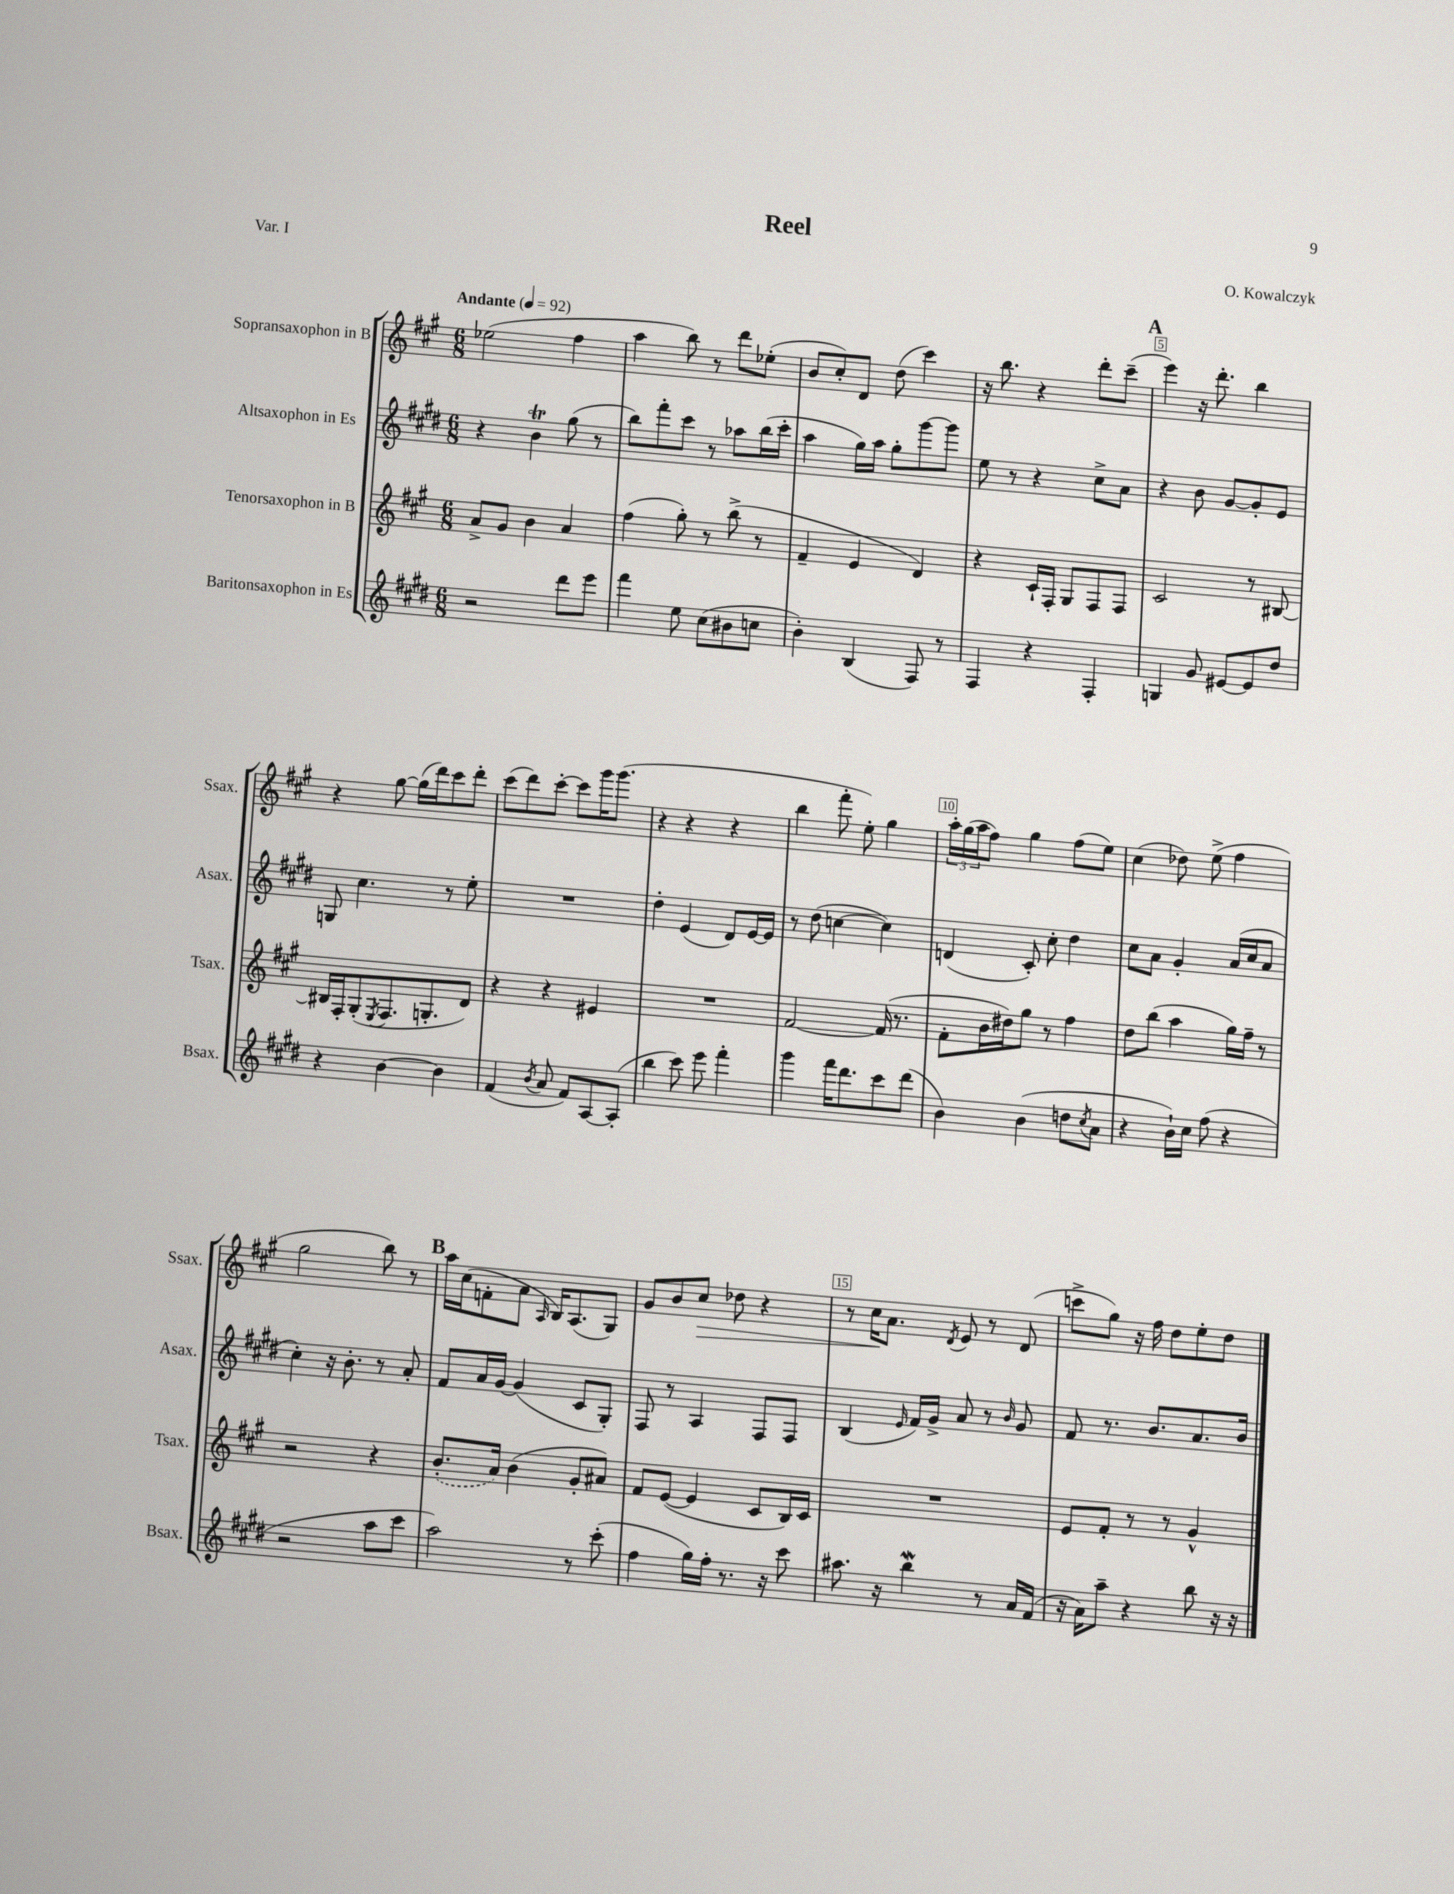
\header { title = "Reel" composer = "O. Kowalczyk" piece = "Var. I" }
<<
\new StaffGroup <<
\new Staff = "s0" \with { instrumentName = "Sopransaxophon in B" shortInstrumentName = "Ssax." } {
    \clef treble \key a \major \numericTimeSignature \time 6/8 \tempo "Andante" 4 = 92
    ees''2( fis''4 |
    a''4 b''8) r8 d'''8 ees''8-.( |
    b'8 cis''8-.) d'8 d''8( cis'''4) |
    r16 b''8. r4 d'''8-. cis'''8--( |
    \mark \markup { \bold "A" } e'''4) r16 d'''8.-. b''4 |
    r4 gis''8~ gis''16( d'''16) cis'''8 d'''8-. |
    cis'''8( d'''8) cis'''8~-. cis'''8 gis'''16 gis'''8.( |
    r4 r4 r4 |
    b''4 fis'''8-. e''8-.) gis''4 |
    \tuplet 3/2 { a''16-. gis''16( a''16 } fis''8) gis''4 fis''8( e''8) |
    cis''4( des''8) e''8->( fis''4 |
    gis''2 b''8) r8 |
    \mark \markup { \bold "B" } a''16 cis''16( f'8-. a'8 \grace { a16 } b16) a8.( gis8) |
    gis'8 b'8 cis''8\> des''8 r4 |
    r8 cis''16\! a'8. \acciaccatura { d'8 } e'8 r8 d'8( |
    c'''8-> gis''8) r16 fis''16 d''8 e''8-. d''8 \bar "|." |
}
\new Staff = "s1" \with { instrumentName = "Altsaxophon in Es" shortInstrumentName = "Asax." } {
    \clef treble \key e \major \numericTimeSignature \time 6/8
    r4 b'4\trill gis''8( r8 |
    b''8) fis'''8-. cis'''8 r8 aes''8 b''16( cis'''16-. |
    a''4 gis''16) a''16 gis''8-. gis'''8~ gis'''8 |
    e''8 r8 r4 cis''8-> a'8 |
    \mark \markup { \bold "A" } r4 b'8 gis'8~ gis'8-. e'8 |
    g8 cis''4. r8 e''8-. |
    R2. |
    dis''4-. e'4( dis'8) e'16~ e'16 |
    r8 dis''8( c''4~ c''4) |
    d'4( cis'8-.) cis''8-. dis''4 |
    cis''8 a'8 gis'4-. a'16( cis''16 a'8 |
    cis''4-.) r16 b'8.-. r8 a'8-. |
    \mark \markup { \bold "B" } fis'8 a'16 gis'16~ gis'4( cis'8 gis8-.) |
    fis8 r8 a4 fis8 fis8 |
    b4( \grace { e'16 } fis'16) gis'16-> a'8 r8 \grace { b'16 } gis'8 |
    fis'8 r8. b'8. a'8. b'16 \bar "|." |
}
\new Staff = "s2" \with { instrumentName = "Tenorsaxophon in B" shortInstrumentName = "Tsax." } {
    \clef treble \key a \major \numericTimeSignature \time 6/8
    a'8-> gis'8 b'4 a'4 |
    fis''4( gis''8-.) r8 b''8->( r8 |
    fis'4-- e'4 d'4) |
    r4 cis'16-! fis16-. gis8 fis8 fis8 |
    \mark \markup { \bold "A" } cis'2 r8 bis8~ |
    bis16 fis16-. gis8-.( \acciaccatura { e8 } fis8. g8.-. d'8) |
    r4 r4 eis'4 |
    R2. |
    fis'2~ fis'16( r8. |
    fis'8-. b'16 dis''16) gis''8 r8 fis''4 |
    d''8 b''8( a''4 gis''16) fis''16-- r8 |
    r2 r4 |
    \mark \markup { \bold "B" } \once \slurDashed b'8.-.( a'16) b'4( gis'8-. ais'8) |
    fis'8 e'8~( e'4 cis'8 b16) cis'16 |
    R2. |
    e'8 fis'8-. r8 r8 gis'4-^ \bar "|." |
}
\new Staff = "s3" \with { instrumentName = "Baritonsaxophon in Es" shortInstrumentName = "Bsax." } {
    \clef treble \key e \major \numericTimeSignature \time 6/8
    r2 dis'''8 e'''8 |
    fis'''4 e''8 cis''8( bis'8 c''8 |
    b'4-.) b4( fis8) r8 |
    fis4 r4 fis4-. |
    \mark \markup { \bold "A" } g4 gis'8 eis'8~ eis'8 dis''8 |
    r4 b'4~ b'4 |
    fis'4( \acciaccatura { b'8 } a'8 fis'8) a8~ a8-.( |
    b''4 cis'''8) e'''8 fis'''4-. |
    gis'''4 fis'''16 dis'''8. cis'''8 dis'''8( |
    b'4) b'4( d''8 \acciaccatura { cis''8 } a'8 |
    r4 b'16-!) cis''16 fis''8( r4 |
    r2 a''8 cis'''8 |
    \mark \markup { \bold "B" } a''2) r8 cis'''8-.( |
    fis''4 gis''16) fis''16-. r8. r16 cis'''8 |
    ais''8. r16 b''4\mordent r8 a'16 fis'16( |
    r16 a'16) a''8-- r4 b''8 r16 r16 \bar "|." |
}
>>
>>
\layout { \context { \Score \override BarNumber.break-visibility = ##(#f #t #t) barNumberVisibility = #(every-nth-bar-number-visible 5) \override BarNumber.stencil = #(make-stencil-boxer 0.1 0.3 ly:text-interface::print) } }
